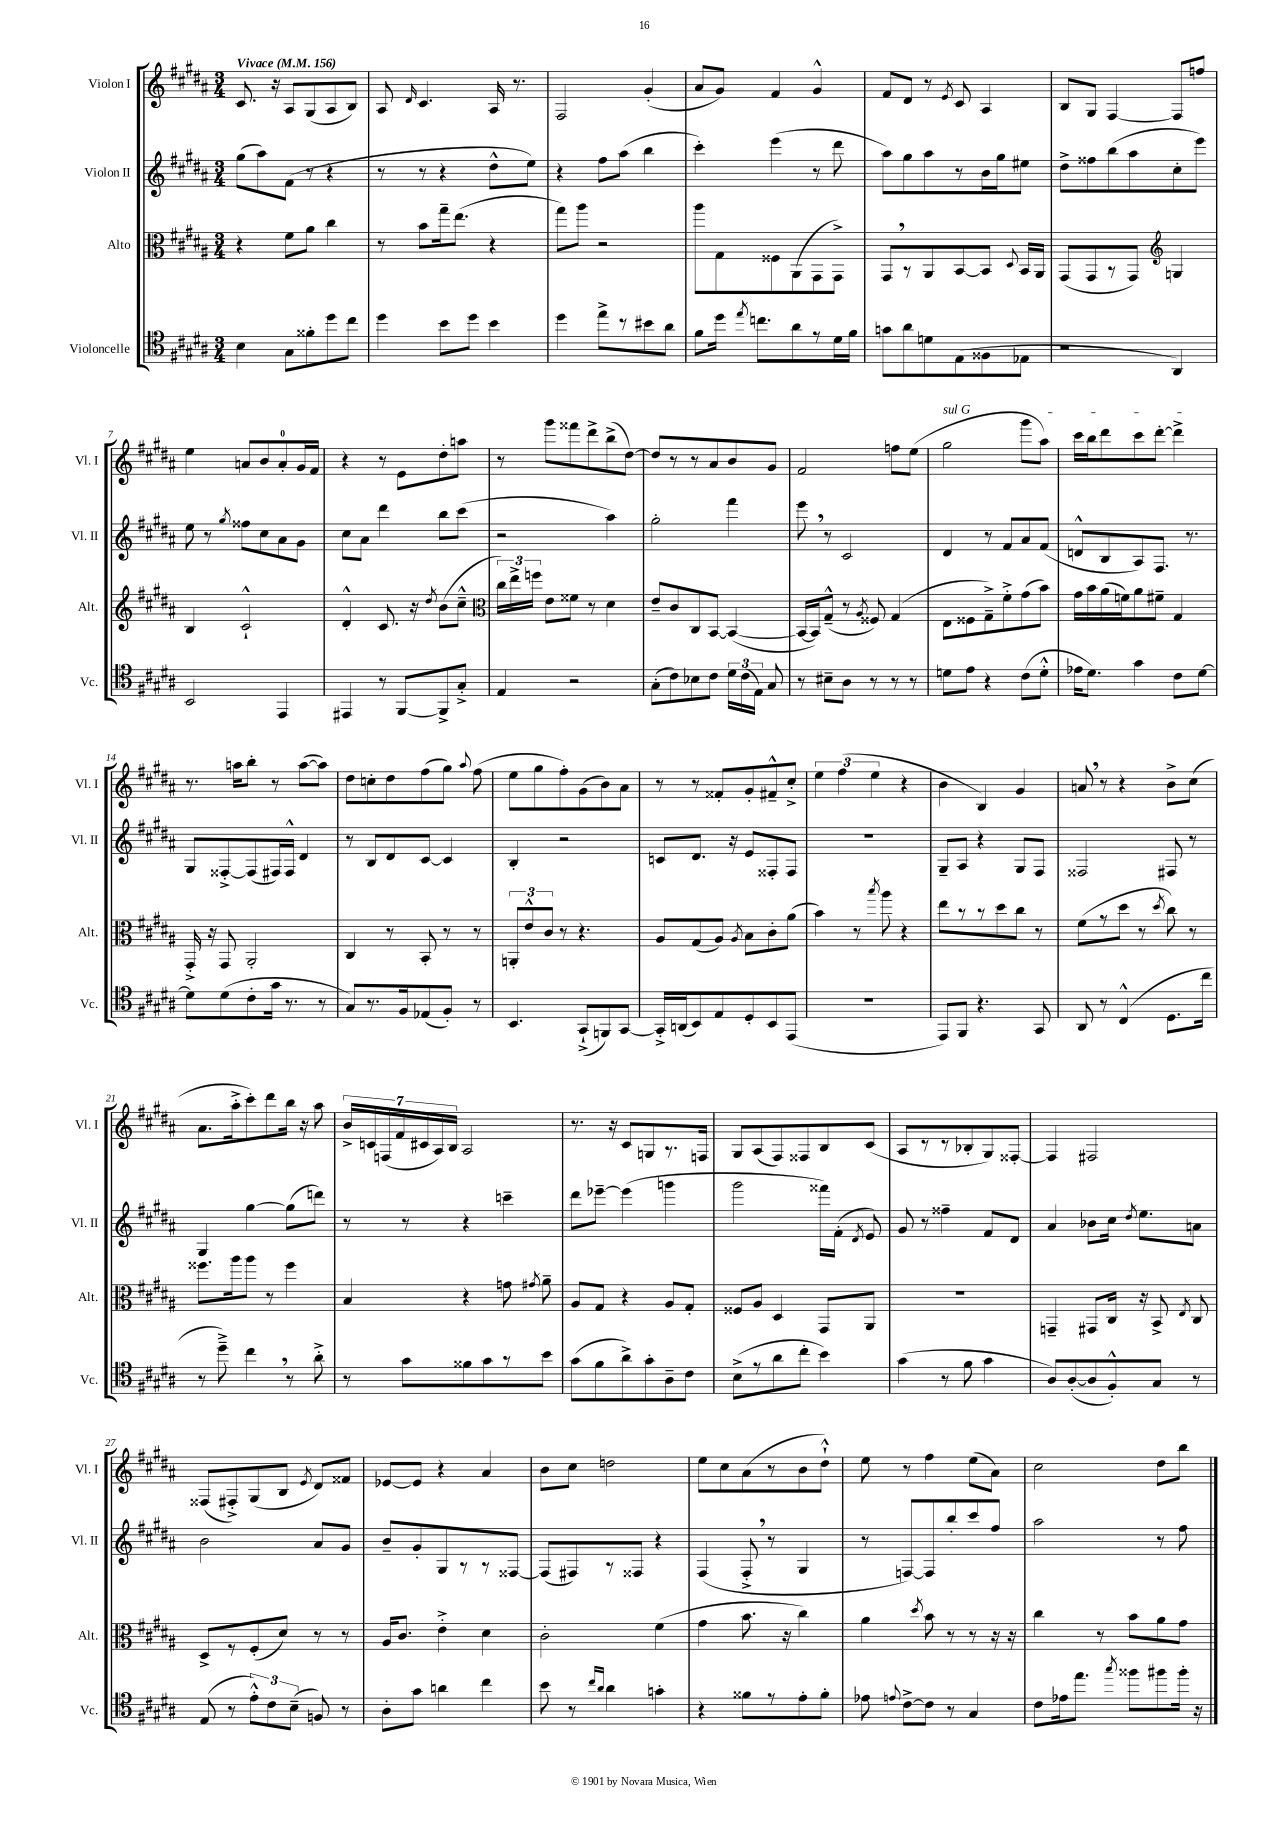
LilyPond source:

<<
\new StaffGroup <<
\new Staff = "s0" \with { instrumentName = "Violon I" shortInstrumentName = "Vl. I" } {
    \clef treble \key b \major \numericTimeSignature \time 3/4 \tempo "Vivace" 4 = 156
    \autoBeamOff cis'8. r16 ais8[ gis8( ais8 b8]) |
    ais8 \grace { dis'16 } cis'4. ais16 r8. |
    fis2 gis'4-.( |
    ais'8[ gis'8]) fis'4 gis'4-^ |
    fis'8[ dis'8] r8 \acciaccatura { e'8 } cis'8 ais4 |
    b8[ gis8] fis4~ fis8[ f''8] |
    e''4 a'8[ b'8 a'8-0-. gis'16 fis'16] |
    r4 r8 e'8[ dis''8-. a''8] |
    r8 gis'''8[ fisis'''8 dis'''8-> b''8->( dis''8]~) |
    dis''8[ r8 r8 ais'8 b'8 gis'8] |
    fis'2 f''8[ e''8]( |
    \once \override TextSpanner.bound-details.left.text = \markup { \italic "sul G" } gis''2\startTextSpan gis'''8[ ais''8]) |
    cis'''16[ b''16 dis'''8 cis'''8 dis'''8]~-. dis'''4->\stopTextSpan |
    r8. a''16[ b''8]-. r8 a''8[~( a''8]) |
    dis''8[ c''8-. dis''8 fis''8( gis''8]) \appoggiatura { ais''8 } fis''8( |
    e''8[ gis''8 fis''8-.) gis'8( b'8) ais'8] |
    r8 r8 fisis'8[-. gis'8-. fis'8---^ cis''8]-.-> |
    \tuplet 3/2 { e''4 fis''4( e''4 } r4 |
    b'4 b4) gis'4 |
    a'8 \breathe r8 r4 b'8[-> cis''8]( |
    ais'8.[ ais''16-.-> cis'''8-.) dis'''8 b''16] r16 ais''8 |
    \tuplet 7/4 { b'16[-> c'16 f16( fis'16 cis'16 ais16) b16] } ais2 |
    r8. r16 cis'8[ g8 r8. f16] |
    gis8[ ais8( fis8) fisis8 b8 cis'8]( |
    ais8[ r8 r8 bes8-. gis8) fisis8]~-. |
    fisis4 fis2 |
    fisis8[( fis8-.->) gis8( b8] \acciaccatura { e'8 } dis'8[) fisis'8] |
    ees'8[~ ees'8] r4 ais'4 |
    b'8[ cis''8] d''2 |
    e''8[ cis''8 ais'8( r8 b'8 dis''8]-!-^) |
    e''8 r8 fis''4 e''8[( ais'8]) |
    cis''2 dis''8[ b''8] \bar "|." |
}
\new Staff = "s1" \with { instrumentName = "Violon II" shortInstrumentName = "Vl. II" } {
    \clef treble \key b \major \numericTimeSignature \time 3/4
    \autoBeamOff gis''8[( ais''8) fis'8]( r8 r4 |
    r8 r8 r4 dis''8[-^ e''8]) |
    r4 fis''8[ ais''8]( b''4 |
    cis'''4-.) e'''4( r8 dis'''8 |
    ais''8[) gis''8 ais''8 r8 b'16 gis''16 eis''8] |
    dis''8[-> fisis''8 b''8( ais''8 cis''8-. e'''8]) |
    e''8 r8 \acciaccatura { gis''8 } fisis''8[ cis''8 ais'8 gis'8] |
    cis''8[ ais'8] dis'''4 b''8[ cis'''8]( |
    r2 ais''4) |
    gis''2-. fis'''4 |
    e'''8 \breathe r8 cis'2 |
    dis'4 r8 fis'8[ ais'8 fis'8]( |
    d'8[-^ b8 ais8) fis8.] r8. |
    gis8[ fisis8~-.-> fisis8( fis16) fis16]-^ dis'4 |
    r8 b8[ dis'8 cis'8]~ cis'4 |
    b4-. r2 |
    c'8[ dis'8.] r16 e'8[ fisis8-. fisis8] |
    R2. |
    gis8[-- ais8] r4 gis8[ fis8] |
    fisis2 fis8 r8 |
    gis4 gis''4~ gis''8[( d'''8]) |
    r8 r8 r4 c'''4-- |
    dis'''8[ ees'''8]~-- ees'''4( g'''4 |
    gis'''2 fisis'''16[) fis'16]-.( \acciaccatura { dis'8 } e'8) |
    gis'8 r8 fisis''4-- fis'8[ dis'8] |
    ais'4 bes'8[ cis''16] \acciaccatura { dis''8 } e''8.[ a'8] |
    b'2 ais'8[ gis'8] |
    b'8[-- gis'8-. gis8 r8 r8 fisis8]~ |
    fisis8[( fis8) r8 fisis8] r4 |
    fis4( fis8-.-> \breathe r8 gis4 |
    r8 f8[~) f8 b''8-. cis'''8 fis''8] |
    ais''2 r8 fis''8 \bar "|." |
}
\new Staff = "s2" \with { instrumentName = "Alto" shortInstrumentName = "Alt." } {
    \clef alto \key b \major \numericTimeSignature \time 3/4
    \autoBeamOff r4 fis'8[ ais'8] cis''4 |
    r8 b'8[ gis''16-- e''8.]( r4 |
    gis''8[) ais''8] r2 |
    ais''8[ gis8 fisis8 ais,8( gis,8 gis,8]->) |
    gis,8[ \breathe r8 ais,8 b,8~ b,8] \appoggiatura { dis8 } b,16[ ais,16] |
    gis,8[( gis,8 r8 gis,8]) \clef treble g4 |
    b4 cis'2-!-^ |
    dis'4-.-^ cis'8. r16 \acciaccatura { dis''8 } b'8[( cis''8]---^ |
    \clef alto \tuplet 3/2 { cis''16[) e''16-> f''16] } e'8[ fisis'8] r8 dis'4 |
    e'8[-- cis'8 cis8 b,8]~ b,4~( |
    b,16[~ b,16) gis8]---^( r8 \acciaccatura { ais8 } fisis8) gis4( |
    e8[ fisis8 gis8--->) fis'8-.-> gis'8( b'8]) |
    gis'16[ b'16 ais'16( f'16) ais'8 fis'8]-- gis4 |
    gis,16-.-> r16 gis,8 ais,2-. |
    cis4 r8 b,8-. r8 r8 |
    \tuplet 3/2 { a,8[-. e'8-^ cis'8] } r8 r4. |
    ais8[ gis8( ais8]) \acciaccatura { ais8 } b8[ cis'8-. ais'8]( |
    b'4) r8 \acciaccatura { b''8 } ais''8 r4 |
    e''8[ r8 r8 dis''8 cis''8] r8 |
    fis'8[( r8 dis''8] r8 \acciaccatura { dis''8 } cis''8) r8 |
    fisis''8.[ ais''16 ais''8] r8 fisis''4 |
    b4 r4 g'8 \acciaccatura { gis'8 } ais'8-- |
    ais8[ gis8] r4 ais8[ gis8]-. |
    fisis8[ ais8] dis4 gis,8[ ais,8] |
    R2. |
    g,4-- gis,8[ cis16] r16 b,8-> \acciaccatura { e8 } cis8 |
    dis8[-> r8 fis8-.( dis'8]) r8 r8 |
    ais16[ cis'8.] e'4-.-> dis'4 |
    cis'2-. fis'4( |
    gis'4 b'8. r16 cis''4) |
    ais'4 \acciaccatura { dis''8 } b'8 r8 r8 r16 r16 |
    cis''4 r8 b'8[ ais'8 gis'8] \bar "|." |
}
\new Staff = "s3" \with { instrumentName = "Violoncelle" shortInstrumentName = "Vc." } {
    \clef tenor \key b \major \numericTimeSignature \time 3/4
    \autoBeamOff b4 gis8[ fisis'8-. dis''8 cis''8] |
    dis''4 b'8[ dis''8] b'4 |
    dis''4 e''8[-> r8 bis'8 ais'8] |
    fis'8[ dis''16] \acciaccatura { e''8 } c''8.[ ais'8 r8 dis'16 fis'16] |
    g'8[ ais'8 d'8 e8( fisis8 ees8] |
    r2 ais,4) |
    b,2 e,4 |
    eis,4 r8 fis,8[~ fis,8-> gis8]-.-> |
    e4 r2 |
    gis8[-.( cis'8) bes8 cis'8] \tuplet 3/2 { dis'16[ cis'16( e16]) } gis8 |
    r8 bis8[-- ais8] r8 r8 r8 |
    d'8[ e'8] r4 cis'8[( d'8]-.-^ |
    ees'16[ dis'8.]) gis'4 cis'8[ dis'8]~ |
    dis'8[ dis'8( cis'8-. gis'16] r8. r8 |
    gis8[) r8. fis16 ees8( fis8]-.) r8 |
    b,4. gis,8[-!->( f,8) gis,8]~ |
    gis,16[-.-> a,16( b,8) e8 dis8-. b,8 e,8]( |
    R2. |
    e,8[) fis,8] r4. gis,8 |
    ais,8 r8 cis4-^( dis8.[ cis''16] |
    r8 dis''8--->) cis''4 \breathe r8 ais'8-.-> |
    r8 gis'8[ fisis'8 gis'8 r8 b'8] |
    gis'8[( fis'8 ais'8->) gis'8-. ais8-- cis'8] |
    b8[->( r8 ais'8 cis''8]-. b'4) |
    gis'4( r8 fis'8 gis'4 |
    ais8[) ais8~-.( ais8 fis8-.-^) gis8] r8 |
    e8( r8 \tuplet 3/2 { e'8[-.-^) cis'8 b8]--( } f8) r8 |
    ais8[-. gis'8] a'4 cis''4 |
    b'8 r8 \grace { cis''16[ ais'16] } ais'4 g'4-. |
    r4 fisis'8[ r8 e'8-. fisis'8]-. |
    ees'8 \appoggiatura { e'8 } cis'8[~-> cis'8] r8 gis4 |
    cis'8[ ees'16 e''8.] \acciaccatura { gis''8 } fisis''8[ fis''8 fis''16]-. r16 \bar "|." |
}
>>
>>
